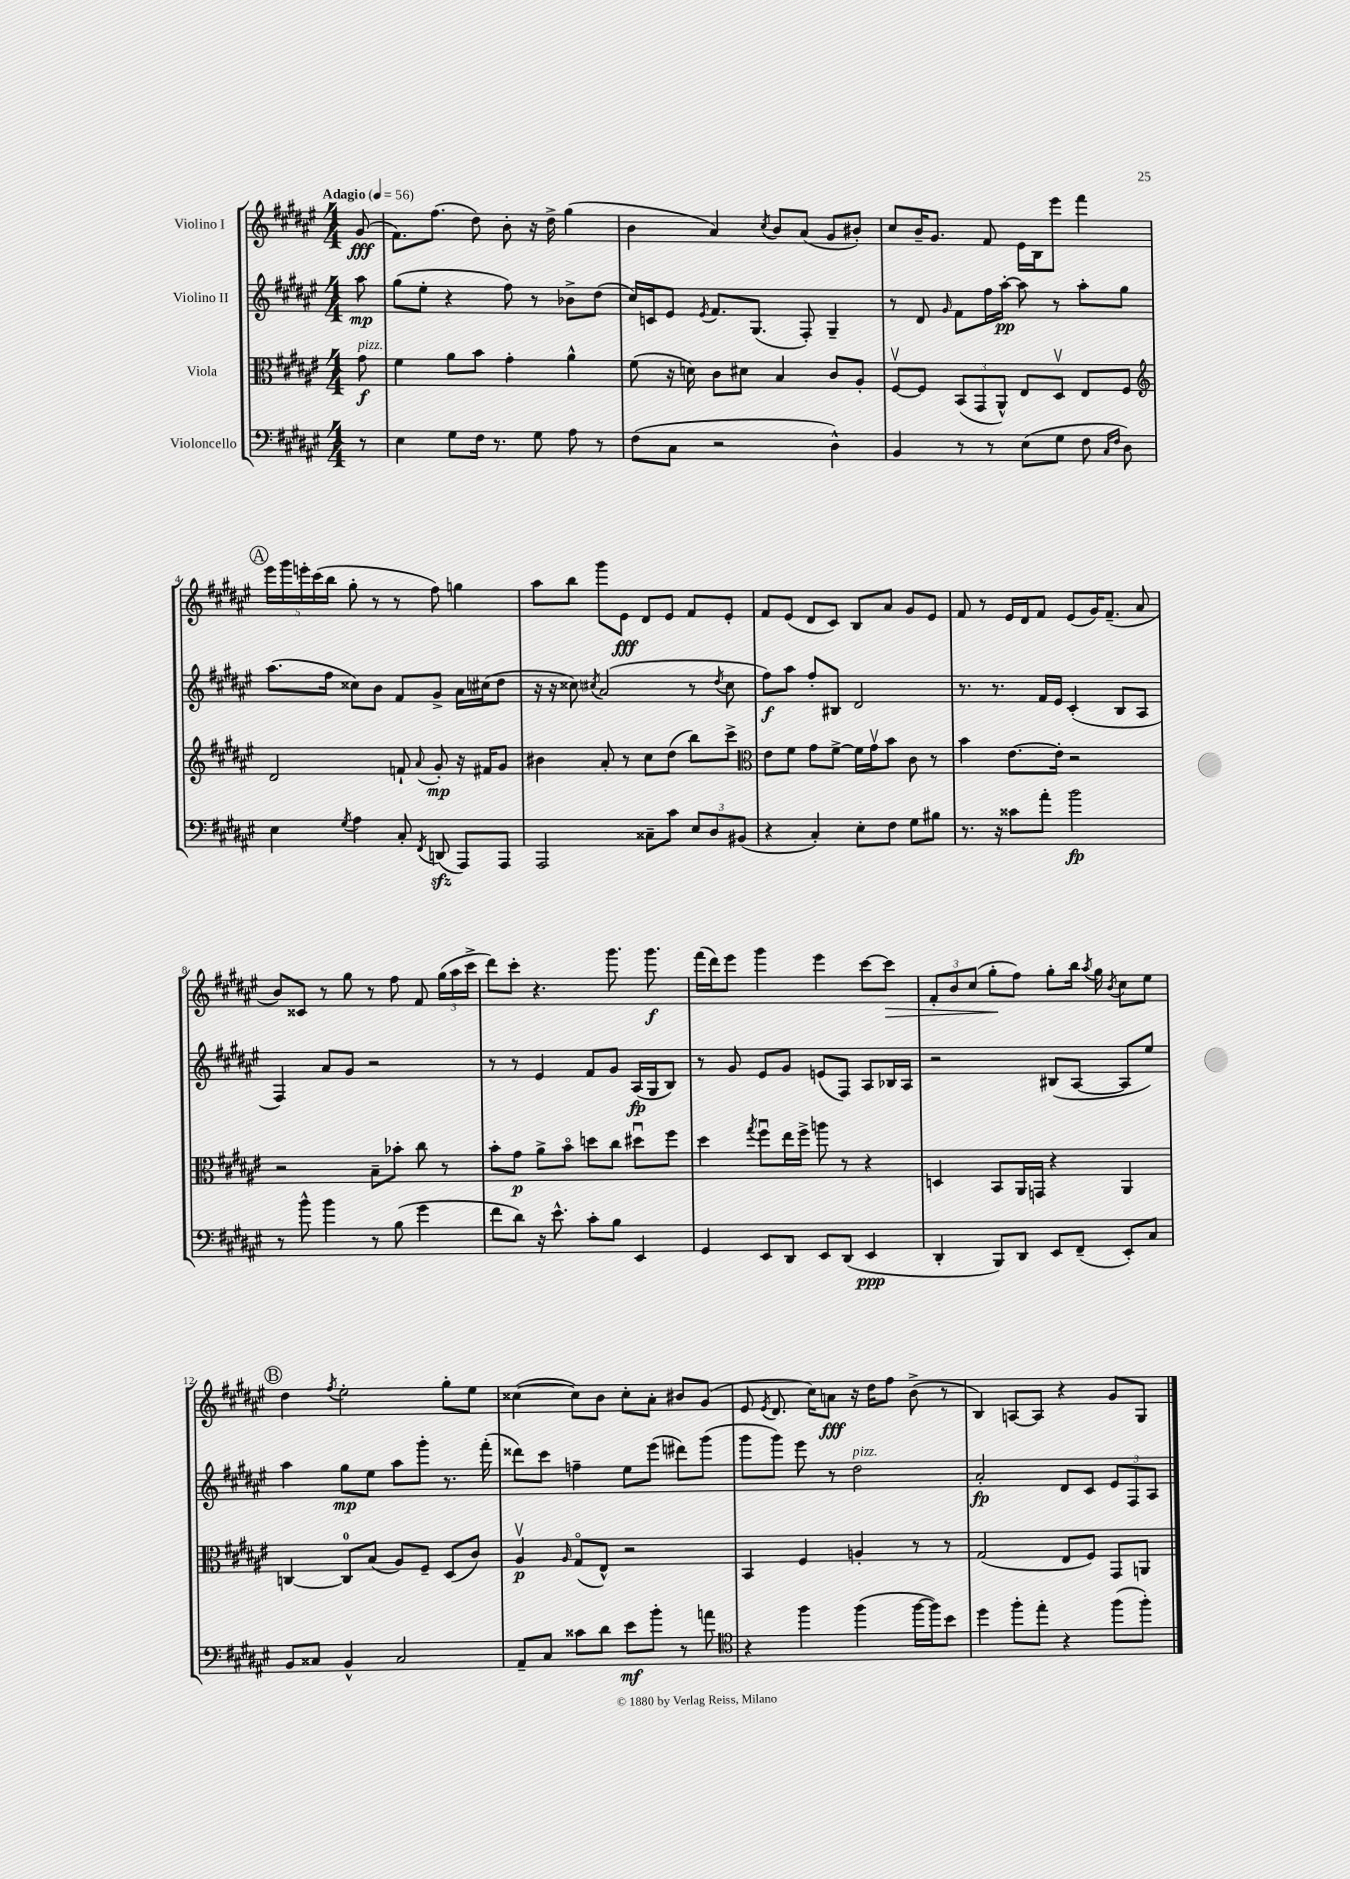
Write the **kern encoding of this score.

**kern	**kern	**kern	**kern
*staff4	*staff3	*staff2	*staff1
*clefF4	*clefC3	*clefG2	*clefG2
*k[f#c#g#d#a#e#]	*k[f#c#g#d#a#e#]	*k[f#c#g#d#a#e#]	*k[f#c#g#d#a#e#]
*M4/4	*M4/4	*M4/4	*M4/4
*MM56	*MM56	*MM56	*MM56
8r	8g#\	8aa#\	(8g#/
=	=	=	=
4E#\	4f#\	(8gg#\L	8.f#\L)
.	.	8ee#'\J	.
.	.	.	(8.ff#\J
8G#\L	8a#\L	4r	.
16F#\Jk	8b\J	.	8dd#\)
8.r	.	.	.
.	4g#'\	8ff#\)	8b'\
8G#\	.	8r	16r
.	.	.	16dd#^\
8A#\	4a#^^\	8b-^\L	(4gg#\
8r	.	(8dd#\J	.
=	=	=	=
(8F#\L	(8f#\	16cc#/LL)	4b\
.	.	16c/J	.
8C#\J	16r	8e#/J	.
.	16d\)	.	.
.	.	8qe#/	.
2r	8c#\L	8.f#/L	4a#/)
.	8d#\J	.	.
.	.	(8.G#/J	.
.	.	.	8qcc#/
.	4B/	.	8b/L
.	.	8F#'/)	(8a#/J
4D#^^\)	8c#/L	4G#~/	8g#/L
.	8A#'/J	.	8b#'/J)
=	=	=	=
4BB/	[8F#v/L	8r	8cc#/L
.	8F#/]J	8d#/	16b~/K
.	.	.	8.g#/J
.	.	16qqg#/	.
8r	(12BB/L	8f#\L	.
.	12GG#/	.	.
8r	.	16ff#\L	8f#/
.	12AA#^^/J)	.	.
.	.	[16aa#'\JJ	.
(8E#\L	8E#/L	8aa#\]	16e#\LL
.	.	.	16B\J
8G#\J	8D#v/J	8r	8eee#\J
8F#\	8E#/L	8aa#'\L	4fff#\
16qqC#/LL	.	.	.
16qqF#/JJ	.	.	.
8D#\)	8F#/J	8gg#\J	.
=	=	=	=
*	*clefG2	*	*
4E#\	2d#/	(8.aa#\L	20eee#\LL
.	.	.	20ggg#\
.	.	.	20eee'\
.	.	.	(20ccc#\
.	.	16ff#\Jk	.
.	.	.	20bb\JJ
8qG#/	.	.	.
4A#\	.	8cc##\L)	8gg#'\
.	.	8b\J	8r
8C#'/	8f`/	8f#/L	8r
8qFF#/	8qqa#/	.	.
(8DD/	8g#'/	8g#^/J	8ff#\)
8AAA#/L)	16r	16a#\LL	4gg\
.	16f#/LK	(16cc#\J	.
8AAA#/J	8g#/J	8dd#\J	.
=	=	=	=
2AAA#/	4b#\	16r	8aa#\L
.	.	16r	.
.	.	8cc##\)	8bb\J
.	.	8qcc#/	.
.	8a#'/	(2a#/	8ggg#\L
.	8r	.	8e#\J
8C##~\L	8cc#\L	.	8d#/L
8c#\J	(8dd#\J	.	8e#/J
12E#/L	8bb\L)	8r	8f#/L
12D#/	.	.	.
.	.	8qdd#/	.
.	8ccc#^\J	8cc#\	8e#'/J
(12BB#/J	.	.	.
=	=	=	=
*	*clefC3	*	*
4r	8e#\L	8ff#\L)	8f#/L
.	8f#\J	8aa#\J	(8e#/J
4C#'/)	8g#\L	8ff#'/L	8d#/L
.	[8f#^\J	8B#/J	8c#/J)
8E#'\L	16f#\]LL	2d#/	8B/L
.	16g#v\J	.	.
8F#\J	8b\J	.	8a#/J
8G#\L	8c#\	.	8g#/L
8B#\J	8r	.	8e#/J
=	=	=	=
8.r	4b\	8.r	8f#/
.	.	.	8r
16r	.	8.r	.
8c##\L	[8.e#\L	.	16e#/LL
.	.	.	16d#/J
8a#'\J	.	16f#/LL	8f#/J
.	16e#'\]Jk	16e#/JJ	.
2b\	2r	(4c#'/	(8e#/L
.	.	.	16g#/K)
.	.	.	(8.f#~/J
.	.	8B/L	.
.	.	8A#/J	8a#/
=	=	=	=
8r	2r	4F#/)	8b/L)
8b^^\	.	.	8c##/J
4b\	.	8a#/L	8r
.	.	8g#/J	8gg#\
8r	8B~\L	2r	8r
(8B\	8b-'\J	.	8ff#\
4g#\	8cc#\	.	8f#/
.	8r	.	(24gg#\LL
.	.	.	24aa#\
.	.	.	24ccc#^\JJ
=	=	=	=
8f#\L	8b'\L	8r	8ddd#\L)
8d#\J)	8g#\J	8r	8ccc#'\J
16r	8a#^\L	4e#/	4.r
8.e#^^\	.	.	.
.	8bo\J	.	.
8c#'\L	8dd\L	8f#/L	.
8B\J	8cc#\J	8g#/J	8.ggg#\
4EE#/	8dd#u\L	(16A#/LL	.
.	.	16G#/J	8.ggg#\
.	8ff#\J	8B/J)	.
=	=	=	=
4GG#/	4dd#\	8r	(16fff#\LL
.	.	.	16ddd#\J)
.	.	8g#/	8eee#\J
.	8qgg#/	.	.
8EE#/L	8ff#u\L	8e#/L	4ggg#\
8DD#/J	16ee#\L	8g#/J	.
.	16ff#^\JJ	.	.
8EE#/L	8aa\	(8e/L	4eee#\
(8DD#/J	8r	8F#/J)	.
4EE#/	4r	8A#/L	[8ccc#\L
.	.	16B-/L	8ccc#\]J
.	.	16A#/JJ	.
=	=	=	=
4DD#'/	4D/	2r	12f#'/L
.	.	.	12b/
.	.	.	(12cc#/J
8BBB/L)	8BB/L	.	8gg#'\L
8DD#/J	16AA#/L	.	8ff#\J)
.	16GG/JJ	.	.
8EE#/L	4r	(8B#/L	8gg#'\L
(8FF#~/J	.	[8A#/J	16bb\Jk
.	.	.	8qaa#/
.	.	.	16gg#\
.	.	.	8qb/
8EE#'/L)	4AA#/	8A#/]L	8cc#\L
8C#/J	.	8ee#/J)	8ee#\J
=	=	=	=
8BB/L	[4C/	4aa#\	4dd#\
8C##/J	.	.	.
.	.	.	8qff#/
4BB^^/	8C/]L	8gg#\L	2ee#'\
.	(8B/J	8ee#\J	.
2C##/	8A#/L)	8aa#\L	.
.	8F#~/J	8ggg#'\J	.
.	(8D#/L	8.r	8gg#'\L
.	8c#/J)	.	8ee#\J
.	.	(16fff#'\	.
=	=	=	=
8AA#~/L	4A#v/	8ddd##\L)	([4cc##\
8C#/J	.	8ccc#\J	.
.	16qqA#/	.	.
8c##\L	(8G#o/L	4ff~\	8cc##\]L)
8d#\J	8E#^^/J)	.	8b\J
8e#\L	2r	8ee#\L	8cc##'\L
8b'\J	.	(8eee#\J	8a#'\J
8r	.	8ddd#\L)	8b#/L
8a\	.	(8ggg#\J	(8g#/J
=	=	=	=
*clefC4	*	*	*
4r	4BB/	8ggg#\L	8e#/
.	.	.	8qe#/
.	.	8ggg#\J)	8.d#/
4ff#\	4F#/	8eee#\	.
.	.	.	16cc#\LK)
.	.	8r	8a\J
(4ff#\	4A'/	2dd#\	16r
.	.	.	16dd#\LK
.	.	.	8ff#\J
[16ff#\LL	8r	.	(8b^\
16ff#\]J)	.	.	.
8b\J	8r	.	8r
=	=	=	=
4dd#\	(2G#/	2a#'/	4B/)
8ff#'\L	.	.	[8A/L
8ee#'\J	.	.	8A/]J
4r	8E#/L	8d#/L	4r
.	8F#/J)	8c#/J	.
(8ff#\L	8GG#/L	12e#/L	8g#/L
.	.	12F#/	.
8ff#'\J)	8AA/J	.	8G#/J
.	.	12A#/J	.
==	==	==	==
*-	*-	*-	*-
